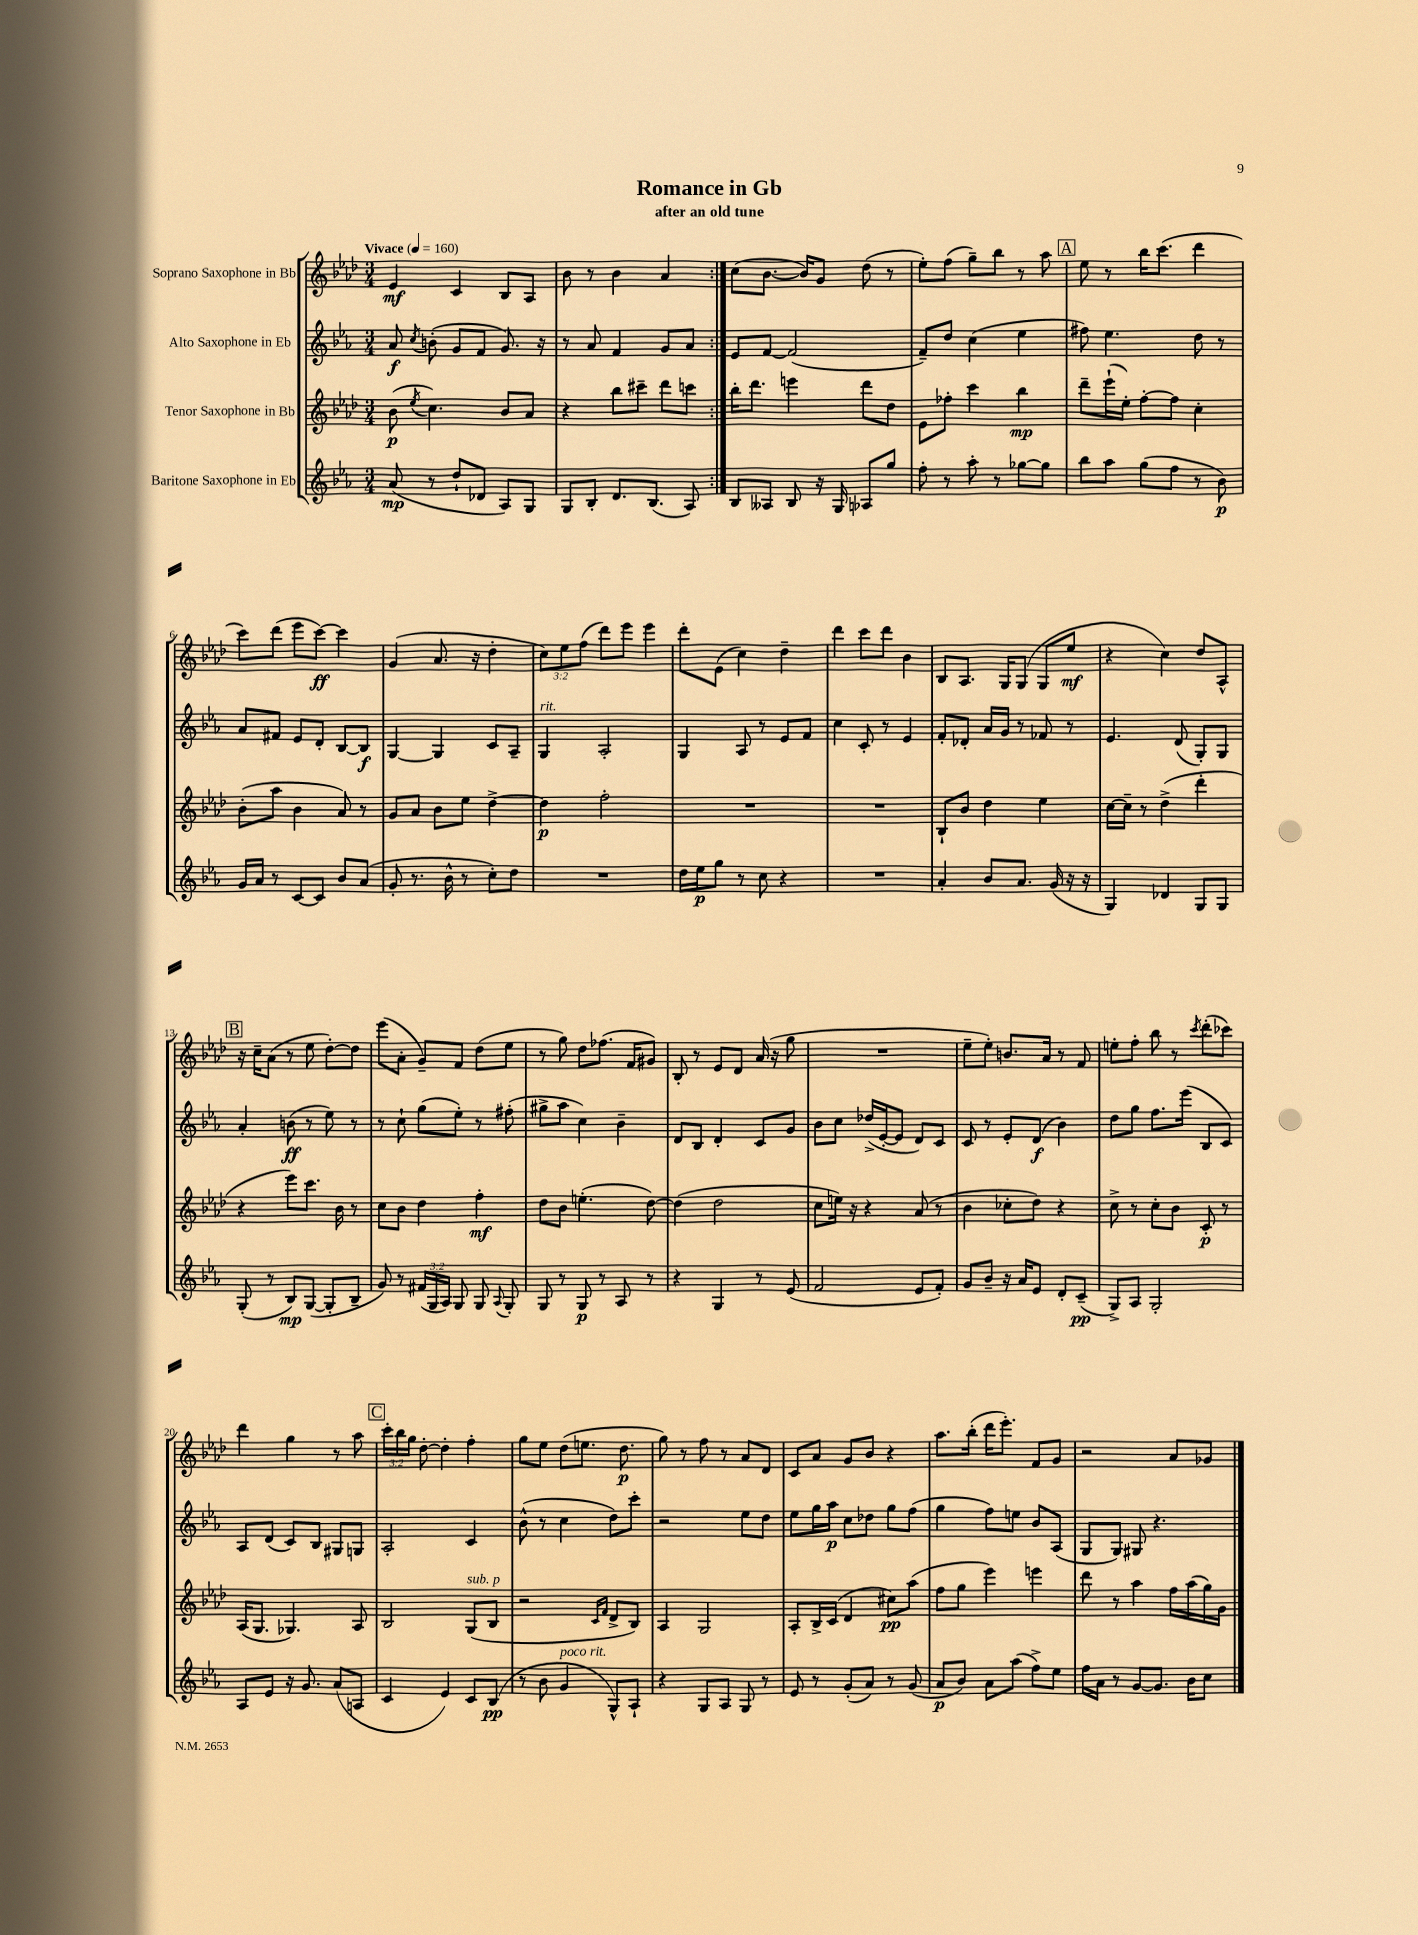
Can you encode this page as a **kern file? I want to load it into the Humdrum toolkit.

**kern	**kern	**kern	**kern
*staff4	*staff3	*staff2	*staff1
*clefG2	*clefG2	*clefG2	*clefG2
*k[b-e-a-]	*k[b-e-a-d-]	*k[b-e-a-]	*k[b-e-a-d-]
*M3/4	*M3/4	*M3/4	*M3/4
*MM160	*MM160	*MM160	*MM160
(8a-	(8b-	8a-	4e-
.	8qee-	8qcc	.
8r	4.cc)	(8b'	.
8dd`	.	8g	4c
8d-	.	8f	.
8A-)	8b-	8.g)	8B-
8G	8a-	.	8A-
.	.	16r	.
=	=	=	=
8G	4r	8r	8b-
8B-'	.	8a-	8r
8.d	8bb-	4f	4b-
.	8ccc#~	.	.
(8.B-	.	.	.
.	8ddd-	8g	4a-
8A-)	8ccc	8a-	.
=:|!	=:|!	=:|!	=:|!
8B-	16bb-'	8e-	(8cc
.	8.ddd-	.	.
8A--	.	[8f	[8.b-
8B-	4eee	(2f]	.
.	.	.	16b-])
16r	.	.	8g
16G	.	.	.
8A-	8ddd-	.	(8dd-
8gg	8dd-	.	8r
=	=	=	=
8ff'	8e-	8f~)	8ee-')
8r	8ff-'	8dd	(8ff
8aa-'	4ccc	(4cc	8gg~)
8r	.	.	8bb-
[8gg-	4bb-	4ee-	8r
8gg-]	.	.	8aa-
=	=	=	=
8bb-	8ddd-~	8ff#)	8ee-
8aa-	(16eee-`	4.ee-	8r
.	16ee-')	.	.
(8gg	[8ff'	.	16bb-
.	.	.	(8.ccc
8ff	8ff]	.	.
8r	4cc'	8dd	4ddd-
8b-)	.	8r	.
=	=	=	=
16g	(8b-'	8a-	8ccc)
16a-	.	.	.
8r	8aa-	8f#	(8ddd-
[8c	4b-	8e-	8eee-
8c]	.	8d'	[8ccc)
8b-	8a-)	[8B-	4ccc]
(8a-	8r	8B-]	.
=	=	=	=
8g'	8g	[4G	(4g
8.r	8a-	.	.
.	8b-	4G]	8.a-
16b-^^	.	.	.
8r	8ee-	.	.
.	.	.	16r
8cc')	[4dd-^	8c	4dd-'
8dd	.	8A-~	.
=	=	=	=
2.r	4dd-]	4G	12cc)
.	.	.	12ee-
.	.	.	(12ff
.	2ff'	2A-'	8ddd-)
.	.	.	8eee-
.	.	.	4eee-
=	=	=	=
16dd	2.r	4G	8ddd-'
16ee-	.	.	.
8gg	.	.	(8e-
8r	.	8A-	4cc)
8cc	.	8r	.
4r	.	8e-	4dd-~
.	.	8f	.
=	=	=	=
2.r	2.r	4cc	4ddd-
.	.	8c'	8ccc
.	.	8r	8ddd-
.	.	4e-	4b-
=	=	=	=
4a-'	8B-`	8f'	8B-
.	8b-	8d-'	8.A-
8b-	4dd-	16a-	.
.	.	16g	16G
8.a-	.	8r	(8G
.	4ee-	8f-	8G
(16g	.	.	.
16r	.	8r	8ee-
16r	.	.	.
=	=	=	=
4G)	[16cc	4.e-	4r
.	16cc~]	.	.
.	8r	.	.
4d-	(4dd-^	.	4cc)
.	.	(8d	.
8G	4ddd-'	8G')	8dd-
8G	.	8G	8A-^^
=	=	=	=
(8G'	4r	4a-'	16r
.	.	.	16cc~
8r	.	.	(8a-
8B-)	8eee-)	(8b	8r
([8G	8.ccc	8r	8ee-
8G']	.	8ee-)	[8dd-')
.	16b-	.	.
8B-~	8r	8r	8dd-]
=	=	=	=
8g)	8cc	8r	(8eee-
8r	8b-	8cc`	8a-'
(24f#	4dd-	(8gg	8g~)
24G	.	.	.
24A-)	.	.	.
8G	.	8ee-')	8f
8G	4ff'	8r	(8dd-
8qqA-	.	.	.
8G'	.	(8ff#'	8ee-
=	=	=	=
8G	8dd-	8gg#^	8r
8r	8b-	8aa-	8gg)
8G	(4.ee'	4cc)	8dd-
8r	.	.	(8.ff-
8A-	.	4b-~	.
.	.	.	16f
8r	[8dd-)	.	8g#)
=	=	=	=
4r	(4dd-]	8d	8B-'
.	.	8B-	8r
4G	2dd-	4d'	8e-
.	.	.	8d-
8r	.	8c	(16a-
.	.	.	16r
(8e-	.	8g	8gg
=	=	=	=
2f	8cc	8b-	2.r
.	16ee)	8cc	.
.	16r	.	.
.	4r	(16dd-^	.
.	.	[16e-'	.
.	.	8e-]	.
8e-	(8a-	8d)	.
8f')	8r	8c	.
=	=	=	=
8g	4b-	8c	8ee-~
8b-~	.	8r	8ee-')
16r	8cc-'	8e-'	8.b
16a-	.	.	.
8e-	8dd-)	(8d	.
.	.	.	16a-
8d'	4r	4b-)	8r
(8c~	.	.	8f
=	=	=	=
8G^)	8cc^	8dd	8ee'
8A-	8r	8gg	8ff'
2G'	8cc'	8.ff	8bb-
.	8b-	.	8r
.	.	(16eee-	.
.	.	.	8qccc
.	8c'	8B-	(8ddd-'
.	8r	8c)	8ccc-)
=	=	=	=
8A-	(16A-	8A-	4ddd-
.	8.G	.	.
8e-	.	(8d	.
16r	4.G-)	8c)	4gg
8.g	.	.	.
.	.	8B-	.
(8a-	.	8G#	8r
8A	8A-	8G	8aa-
=	=	=	=
4c	2B-	2A-'	24ccc'
.	.	.	24bb-
.	.	.	24gg
.	.	.	[8dd-'
4e-)	.	.	4dd-']
8c	(8G	4c	4ff'
(8B-	8B-	.	.
=	=	=	=
8r	2r	(8b-^^	8gg
8b-	.	8r	8ee-
4g	.	4cc	(8dd-
.	.	.	8.ee
.	16qqc	.	.
.	16qqf	.	.
8G^^)	8d-^	8dd)	.
.	.	.	8.dd-
8A-`	8B-)	8ccc'	.
=	=	=	=
4r	4A-	2r	8gg)
.	.	.	8r
8G	2G	.	8ff
8A-	.	.	8r
8G	.	8ee-	8a-
8r	.	8dd	8d-
=	=	=	=
8e-	8A-'	8ee-	8c
8r	16B-^	16gg	8a-
.	(16c	16aa-	.
(8g'	4d-	8cc	8g
8a-)	.	8dd-	8b-
8r	8cc#)	8gg	4r
(8g	(8aa-	(8ff	.
=	=	=	=
8a-	8ff	4gg	8.aa-
8b-)	8gg	.	.
.	.	.	(16bb-'
8a-	4eee-)	8ff)	16ddd-
.	.	.	8.eee-')
(8aa-	.	8ee	.
8ff^)	4eee	8b-	8f
8ee-	.	(8A-	8g
=	=	=	=
16ff	8ddd-	8G	2r
16a-	.	.	.
8r	8r	8G)	.
[8g	4aa-	8G#	.
8.g]	.	4.r	.
.	16ff	.	8a-
16b-	(16aa-	.	.
8cc	16gg)	.	8g-
.	16g	.	.
==	==	==	==
*-	*-	*-	*-
